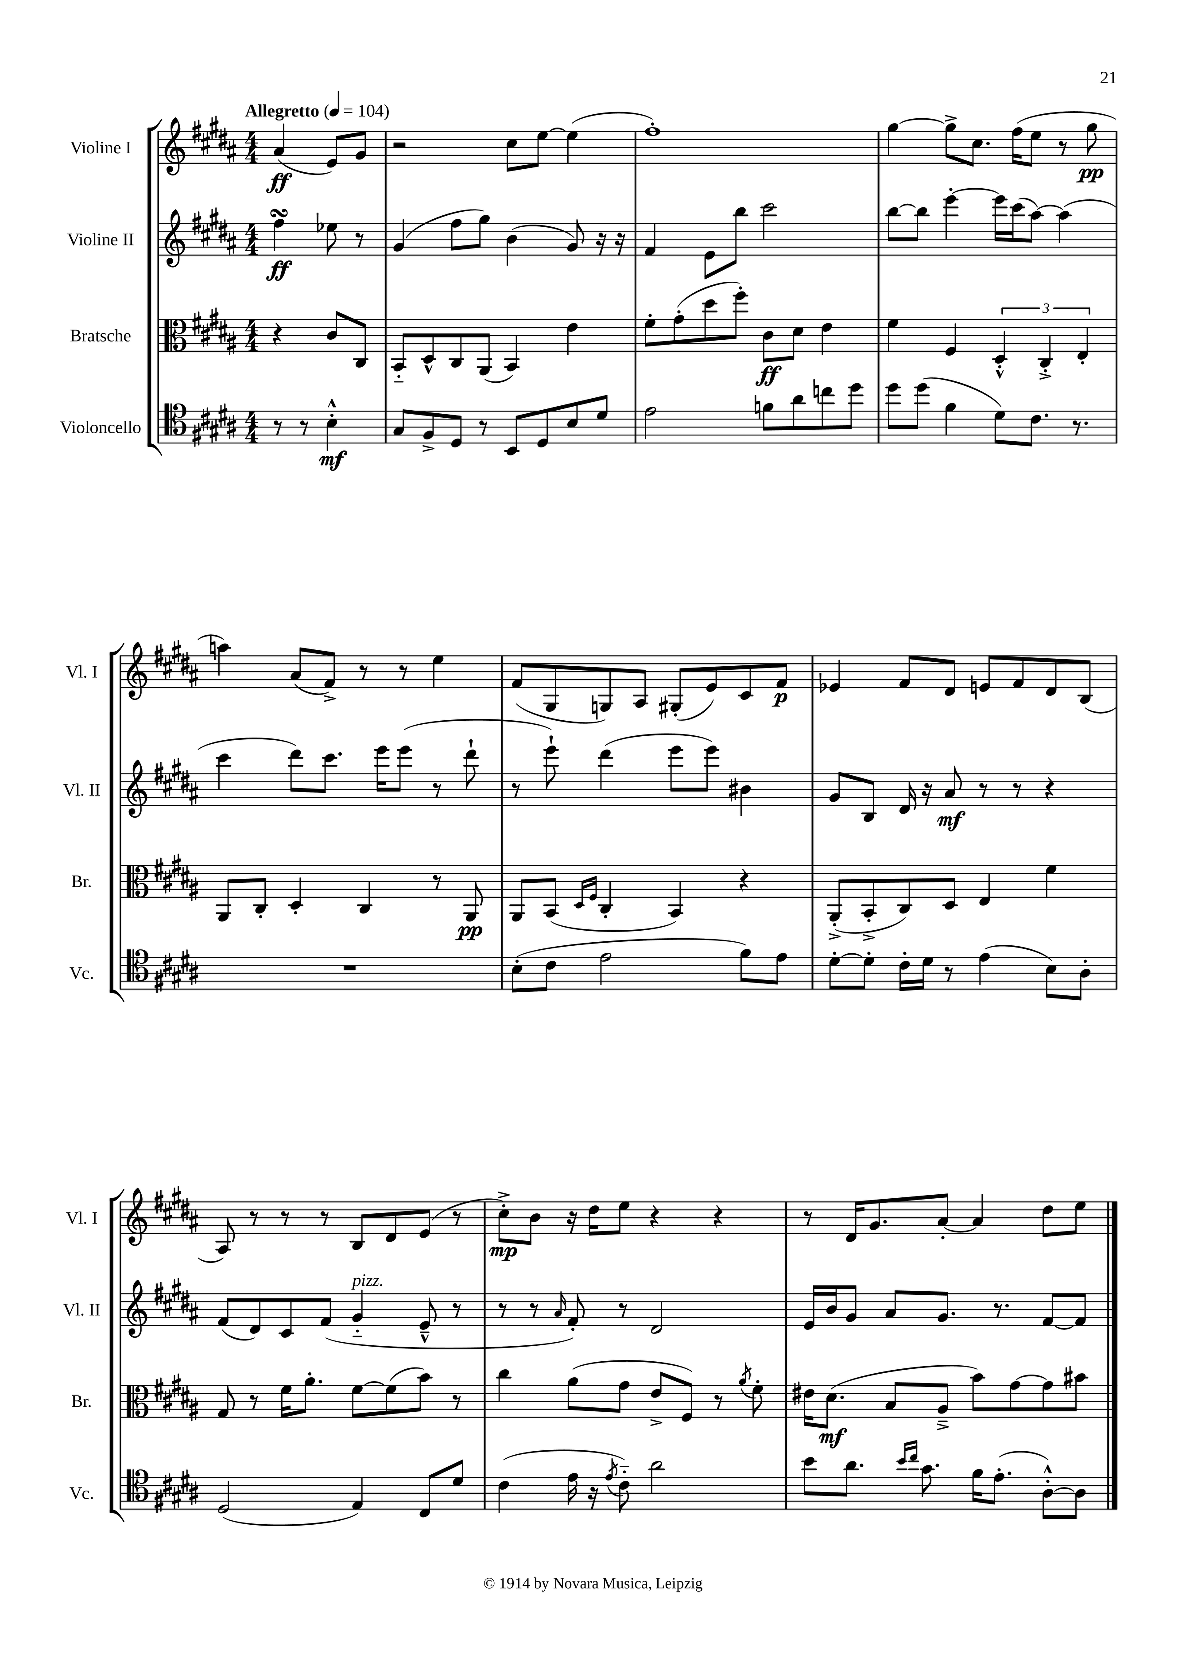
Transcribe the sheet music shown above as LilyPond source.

<<
\new StaffGroup <<
\new Staff = "s0" \with { instrumentName = "Violine I" shortInstrumentName = "Vl. I" } {
    \clef treble \key b \major \numericTimeSignature \time 4/4 \partial 2 \tempo "Allegretto" 4 = 104
    ais'4\ff( e'8) gis'8 |
    r2 cis''8 e''8~ e''4( |
    fis''1-.) |
    gis''4~ gis''8-> cis''8. fis''16( e''8 r8 gis''8\pp |
    a''4) ais'8( fis'8->) r8 r8 e''4 |
    fis'8( gis8 g8) ais8 gis8-.( e'8) cis'8 fis'8\p |
    ees'4 fis'8 dis'8 e'8 fis'8 dis'8 b8( |
    ais8) r8 r8 r8 b8 dis'8 e'8( r8 |
    cis''8-.->\mp) b'8 r16 dis''16 e''8 r4 r4 |
    r8 dis'16 gis'8. ais'8~-. ais'4 dis''8 e''8 \bar "|." |
}
\new Staff = "s1" \with { instrumentName = "Violine II" shortInstrumentName = "Vl. II" } {
    \clef treble \key b \major \numericTimeSignature \time 4/4 \partial 2
    fis''4\turn\ff ees''8 r8 |
    gis'4( fis''8 gis''8) b'4( gis'8) r16 r16 |
    fis'4 e'8 b''8 cis'''2 |
    b''8~ b''8 e'''4~-. e'''16 cis'''16( ais''8~) ais''4( |
    cis'''4 dis'''8) cis'''8. e'''16 e'''8( r8 dis'''8-! |
    r8 e'''8-!) dis'''4( e'''8 e'''8) bis'4 |
    gis'8 b8 dis'16 r16 ais'8\mf r8 r8 r4 |
    fis'8( dis'8) cis'8 fis'8( gis'4-_^\markup { \italic "pizz." } e'8---^ r8 |
    r8 r8 \grace { ais'16 } fis'8-.) r8 dis'2 |
    e'16 b'16 gis'8 ais'8 gis'8. r8. fis'8~ fis'8 \bar "|." |
}
\new Staff = "s2" \with { instrumentName = "Bratsche" shortInstrumentName = "Br." } {
    \clef alto \key b \major \numericTimeSignature \time 4/4 \partial 2
    r4 cis'8 cis8 |
    b,8-_ dis8-^ cis8 ais,8( b,4) e'4 |
    fis'8-. gis'8-.( dis''8 fis''8-.) cis'8\ff dis'8 e'4 |
    fis'4 fis4 \tuplet 3/2 { dis4-.-^ cis4-.-> e4-. } |
    ais,8 cis8-. dis4-. cis4 r8 ais,8\pp |
    ais,8 b,8( \grace { dis16 fis16 } cis4-. b,4) r4 |
    ais,8-.->( b,8-.-> cis8) dis8 e4 fis'4 |
    gis8 r8 fis'16 ais'8.-. fis'8~ fis'8( b'8) r8 |
    cis''4 ais'8( gis'8 e'8-> fis8) r8 \acciaccatura { ais'8 } fis'8-. |
    eis'16 dis'8.\mf( b8 ais8---> b'8) gis'8~ gis'8 bis'8 \bar "|." |
}
\new Staff = "s3" \with { instrumentName = "Violoncello" shortInstrumentName = "Vc." } {
    \clef tenor \key b \major \numericTimeSignature \time 4/4 \partial 2
    r8 r8 b4-.-^\mf |
    gis8 fis8-> dis8 r8 b,8 dis8 b8 dis'8 |
    e'2 f'8 ais'8 c''8 dis''8 |
    dis''8 dis''8( fis'4 dis'8) cis'8. r8. |
    R1 |
    b8-.( cis'8 e'2 fis'8) e'8 |
    dis'8~-. dis'8-. cis'16-. dis'16 r8 e'4( b8) ais8-. |
    dis2( e4) cis8 dis'8 |
    cis'4( e'16 r16 \acciaccatura { e'8 } cis'8-_) ais'2 |
    b'8 ais'8. \grace { b'16 cis''16 } gis'8. fis'16 e'8.-.( ais8~-.-^) ais8 \bar "|." |
}
>>
>>
\layout { \context { \Score \remove "Bar_number_engraver" } }
